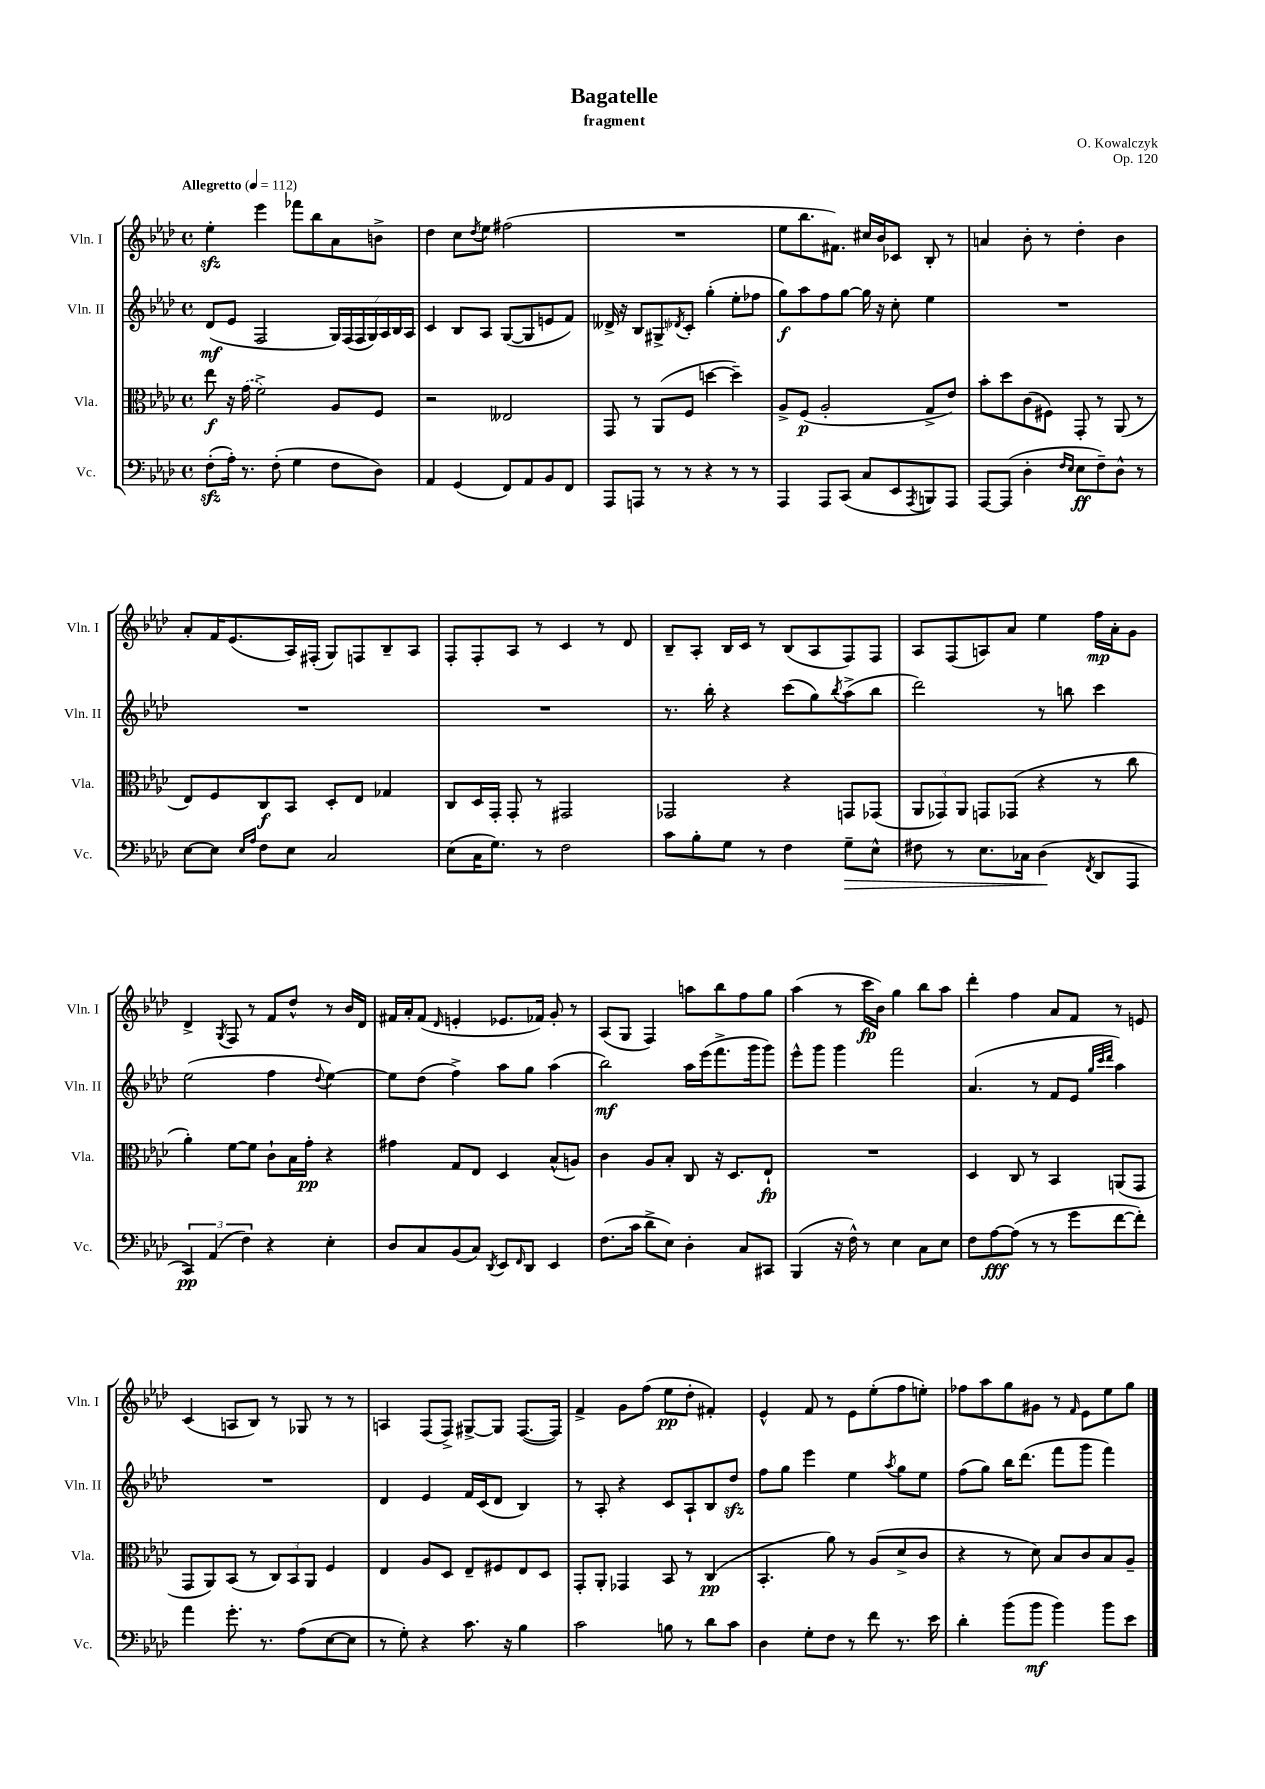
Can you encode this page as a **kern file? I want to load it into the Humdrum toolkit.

**kern	**kern	**kern	**kern
*staff4	*staff3	*staff2	*staff1
*clefF4	*clefC3	*clefG2	*clefG2
*k[b-e-a-d-]	*k[b-e-a-d-]	*k[b-e-a-d-]	*k[b-e-a-d-]
*M4/4	*M4/4	*M4/4	*M4/4
*met(c)	*met(c)	*met(c)	*met(c)
*MM112	*MM112	*MM112	*MM112
(8F'\L	8ee-\	(8d-/L	4ee-'\
16A-'\Jk)	16r	8e-/J	.
8.r	(16g\	.	.
.	2f^\)	2F/	4eee-\
(8F'\	.	.	.
4G\	.	.	8fff-\L
.	.	.	8bb-\
8F\L	8A-/L	28G/LL)	8a-\
.	.	(28F/	.
.	.	28F/	.
.	.	28G/)	.
8D-\J)	8F/J	.	8b^\J
.	.	28A-/	.
.	.	28B-/	.
.	.	28A-/JJ	.
=	=	=	=
4AA-/	2r	4c/	4dd-\
(4GG/	.	8B-/L	8cc\L
.	.	.	8qdd-/
.	.	8A-/J	8ee-\J
8FF/L)	2E--/	([8G/L	(2ff#\
8AA-/	.	8G/]	.
8BB-/	.	8e/	.
8FF/J	.	8f/J)	.
=	=	=	=
8AAA-/L	8GG/	16d--^/	1r
.	.	16r	.
8AAA/J	8r	8B-/L	.
8r	(8AA-/L	8G#^/	.
.	.	8qd-/	.
8r	8F/J	8c'/J	.
4r	[4dd\	(4gg'\	.
8r	4dd~\])	8ee-'\L	.
8r	.	8ff-\J	.
=	=	=	=
4AAA-/	8A-^/L	8gg\L)	8ee-\L
.	(8F/J	8aa-\	8.bb-\
8AAA-/L	2A-'/	8ff\	.
.	.	.	8.f#\J)
(8CC/J	.	[8gg\J	.
8C/L	.	16gg\]	16cc#/LL
.	.	16r	16b-/J
8EE-/	.	8cc'\	8c-/J
8qAAA-/	.	.	.
8BBB/)	8G^/L	4ee-\	8B-'/
8AAA-/J	8e-/J)	.	8r
=	=	=	=
[8AAA-/L	8b-'\L	1r	4a/
(8AAA-/]J	8dd-\	.	.
4D-'\	(8c\	.	8b-'\
.	8F#\J)	.	8r
16qqF/LL	.	.	.
16qqE-/JJ	.	.	.
8E-\L	8GG'/	.	4dd-'\
8F~\)	8r	.	.
8D-^^\J	(8AA-/	.	4b-\
8r	8r	.	.
=	=	=	=
[8E-\L	8E-/L)	1r	8a-'/L
8E-\]J	8F/	.	16f/K
.	.	.	(8.e-/
16qqE-/LL	.	.	.
16qqA-/JJ	.	.	.
8F\L	8C/	.	.
8E-\J	8BB-/J	.	16A-/L)
.	.	.	(16F#'/JJ
2C/	8D-'/L	.	8G/L)
.	8E-/J	.	8F/
.	4G-/	.	8B-~/
.	.	.	8A-/J
=	=	=	=
(8E-\L	8C/L	1r	8F'/L
16C\K	16D-/L	.	8F'/
8.G\J)	16GG'/JJ	.	.
.	8GG'/	.	8A-/J
8r	8r	.	8r
2F\	2GG#/	.	4c/
.	.	.	8r
.	.	.	8d-/
=	=	=	=
8c\L	2GG-/	8.r	8B-~/L
8B-'\	.	.	8A-'/J
.	.	16bb-'\	.
8G\J	.	4r	16B-/LL
.	.	.	16c/JJ
8r	.	.	8r
4F\	4r	(8ccc\L	(8B-/L
.	.	8gg\)	8A-/
.	.	8qbb-/	.
8G~\L	8GG/L	(8aa-^\	8F/)
8E-^^\J	(8GG-/J	8bb-\J	8F/J
=	=	=	=
8F#\	12AA-/L	2ddd-\)	8A-/L
.	12GG-/)	.	.
8r	.	.	(8F/
.	12AA-/J	.	.
8.E-\L	8GG/L	.	8A/)
.	(8GG-/J	.	8a-/J
16C-\Jk	.	.	.
(4D-\	4r	8r	4ee-\
.	.	8bb\	.
8qFF/	.	.	.
8DD-/L	8r	4ccc\	16ff\LL
.	.	.	16a-'\J
8AAA-/J	8cc\	.	8g\J
=	=	=	=
6CC/)	4a-'\)	(2ee-\	4d-^/
(6AA-/	.	.	.
.	.	.	8qG/
.	[8f\L	.	8F/
6F\)	.	.	.
.	8f\]J	.	8r
4r	8c`\L	4ff\	8f/L
.	16B-\L	.	8dd-^^/J
.	16g'\JJ	.	.
.	.	8qqdd-/	.
4E-'\	4r	[4ee-\)	8r
.	.	.	16b-/LL
.	.	.	16d-/JJ
=	=	=	=
8D-/L	4g#\	8ee-\]L	16f#/LL
.	.	.	16a-'/J
8C/	.	(8dd-\J	(8f#/J
.	.	.	16qqd-/
(8BB-/	8G/L	4ff^\)	4e'/
8C/J)	8E-/J	.	.
8qDD-/	.	.	.
8EE-/L	4D-/	8aa-\L	8.e-/L
16qqFF/	.	.	.
8DD-/J	.	8gg\J	.
.	.	.	16f-/Jk)
4EE-/	(8B-^^/L	(4aa-\	8g'/
.	8A/J)	.	8r
=	=	=	=
(8.F\L	4c\	2bb-\)	(8A-/L
.	.	.	8G/J
16c\Jk	.	.	.
8d-^\L	8A-/L	.	4F/)
8E-\J)	8B-'/J	.	.
4D-'\	8C/	16aa-\LL	8aa\L
.	.	(16eee-\J	.
.	16r	8.fff^\	8bb-\
.	8.D-/L	.	.
8C/L	.	.	8ff\
.	.	16ggg\k	.
8CC#/J	8E-`/J	8ggg\J)	8gg\J
=	=	=	=
(4BBB-/	1r	8eee-^^\L	(4aa-\
.	.	8ggg\J	.
16r	.	4ggg\	8r
16F^^\)	.	.	.
8r	.	.	16ccc\LL
.	.	.	16b-\JJ)
4E-\	.	2fff\	4gg\
8C\L	.	.	8bb-\L
8E-\J	.	.	8aa-\J
=	=	=	=
8F\L	4D-/	(4.a-/	4ddd-'\
[8A-\	.	.	.
(8A-\]J	8C/	.	4ff\
8r	8r	8r	.
8r	4BB-/	8f/L	8a-/L
8g\L	.	8e-/J	8f/J
.	.	32qqgg/LLL	.
.	.	32qqccc/	.
.	.	32qqddd-/JJJ	.
[8f\	(8AA/L	4aa-\)	8r
8f'\]J)	8GG/J	.	8e/
=	=	=	=
4a-\	8GG/L	1r	(4c/
.	8AA-/)	.	.
8.g'\	(8BB-/J	.	8A/L
.	8r	.	8B-/J)
8.r	.	.	.
.	12C/L)	.	8r
.	12BB-/	.	.
(8A-\L	.	.	8G-/
.	12AA-/J	.	.
[8E-\	4F/	.	8r
8E-\]J	.	.	8r
=	=	=	=
8r	4E-/	4d-/	4A/
8G'\)	.	.	.
4r	8A-/L	4e-/	(8F/L
.	8D-/J	.	8F^/J)
8.c\	8E-~/L	16f/LL	[8G#^/L
.	.	(16c/J	.
.	8F#/	8d-/J	8G#/]J
16r	.	.	.
4B-\	8E-/	4B-/)	([8.F/L
.	8D-/J	.	.
.	.	.	16F/]Jk)
=	=	=	=
2c\	8GG'/L	8r	4f^/
.	8AA-'/J	8A-'/	.
.	4GG-/	4r	8g\L
.	.	.	(8ff\J
8B\	8BB-/	8c/L	8ee-\L
8r	8r	8A-`/	8dd-'\J
8d-\L	(4C/	8B-/	4f#'/)
8c\J	.	8dd-/J	.
=	=	=	=
4D-\	4.BB-'/	8ff\L	4e-^^/
.	.	8gg\J	.
8G'\L	.	4eee-\	8f/
8F\J	8a-\)	.	8r
8r	8r	4ee-\	8e-\L
8f\	(8A-/L	.	(8ee-'\
.	.	8qaa-/	.
8.r	8d-^/	8gg\L	8ff\
.	8c/J	8ee-\J	8ee'\J)
16e-\	.	.	.
=	=	=	=
4d-'\	4r	(8ff\L	8ff-\L
.	.	8gg\J)	8aa-\
(8b-\L	8r	16bb-\LK	8gg\
.	.	(8.ddd-\J	.
8b-\J	8d-\)	.	8g#\J
4b-\)	8B-/L	8fff\L	8r
.	.	.	16qqf/
.	8c/	8ggg\J	8e-\L
8b-\L	8B-/	4fff\)	8ee-\
8e-\J	8A-~/J	.	8gg\J
==	==	==	==
*-	*-	*-	*-
